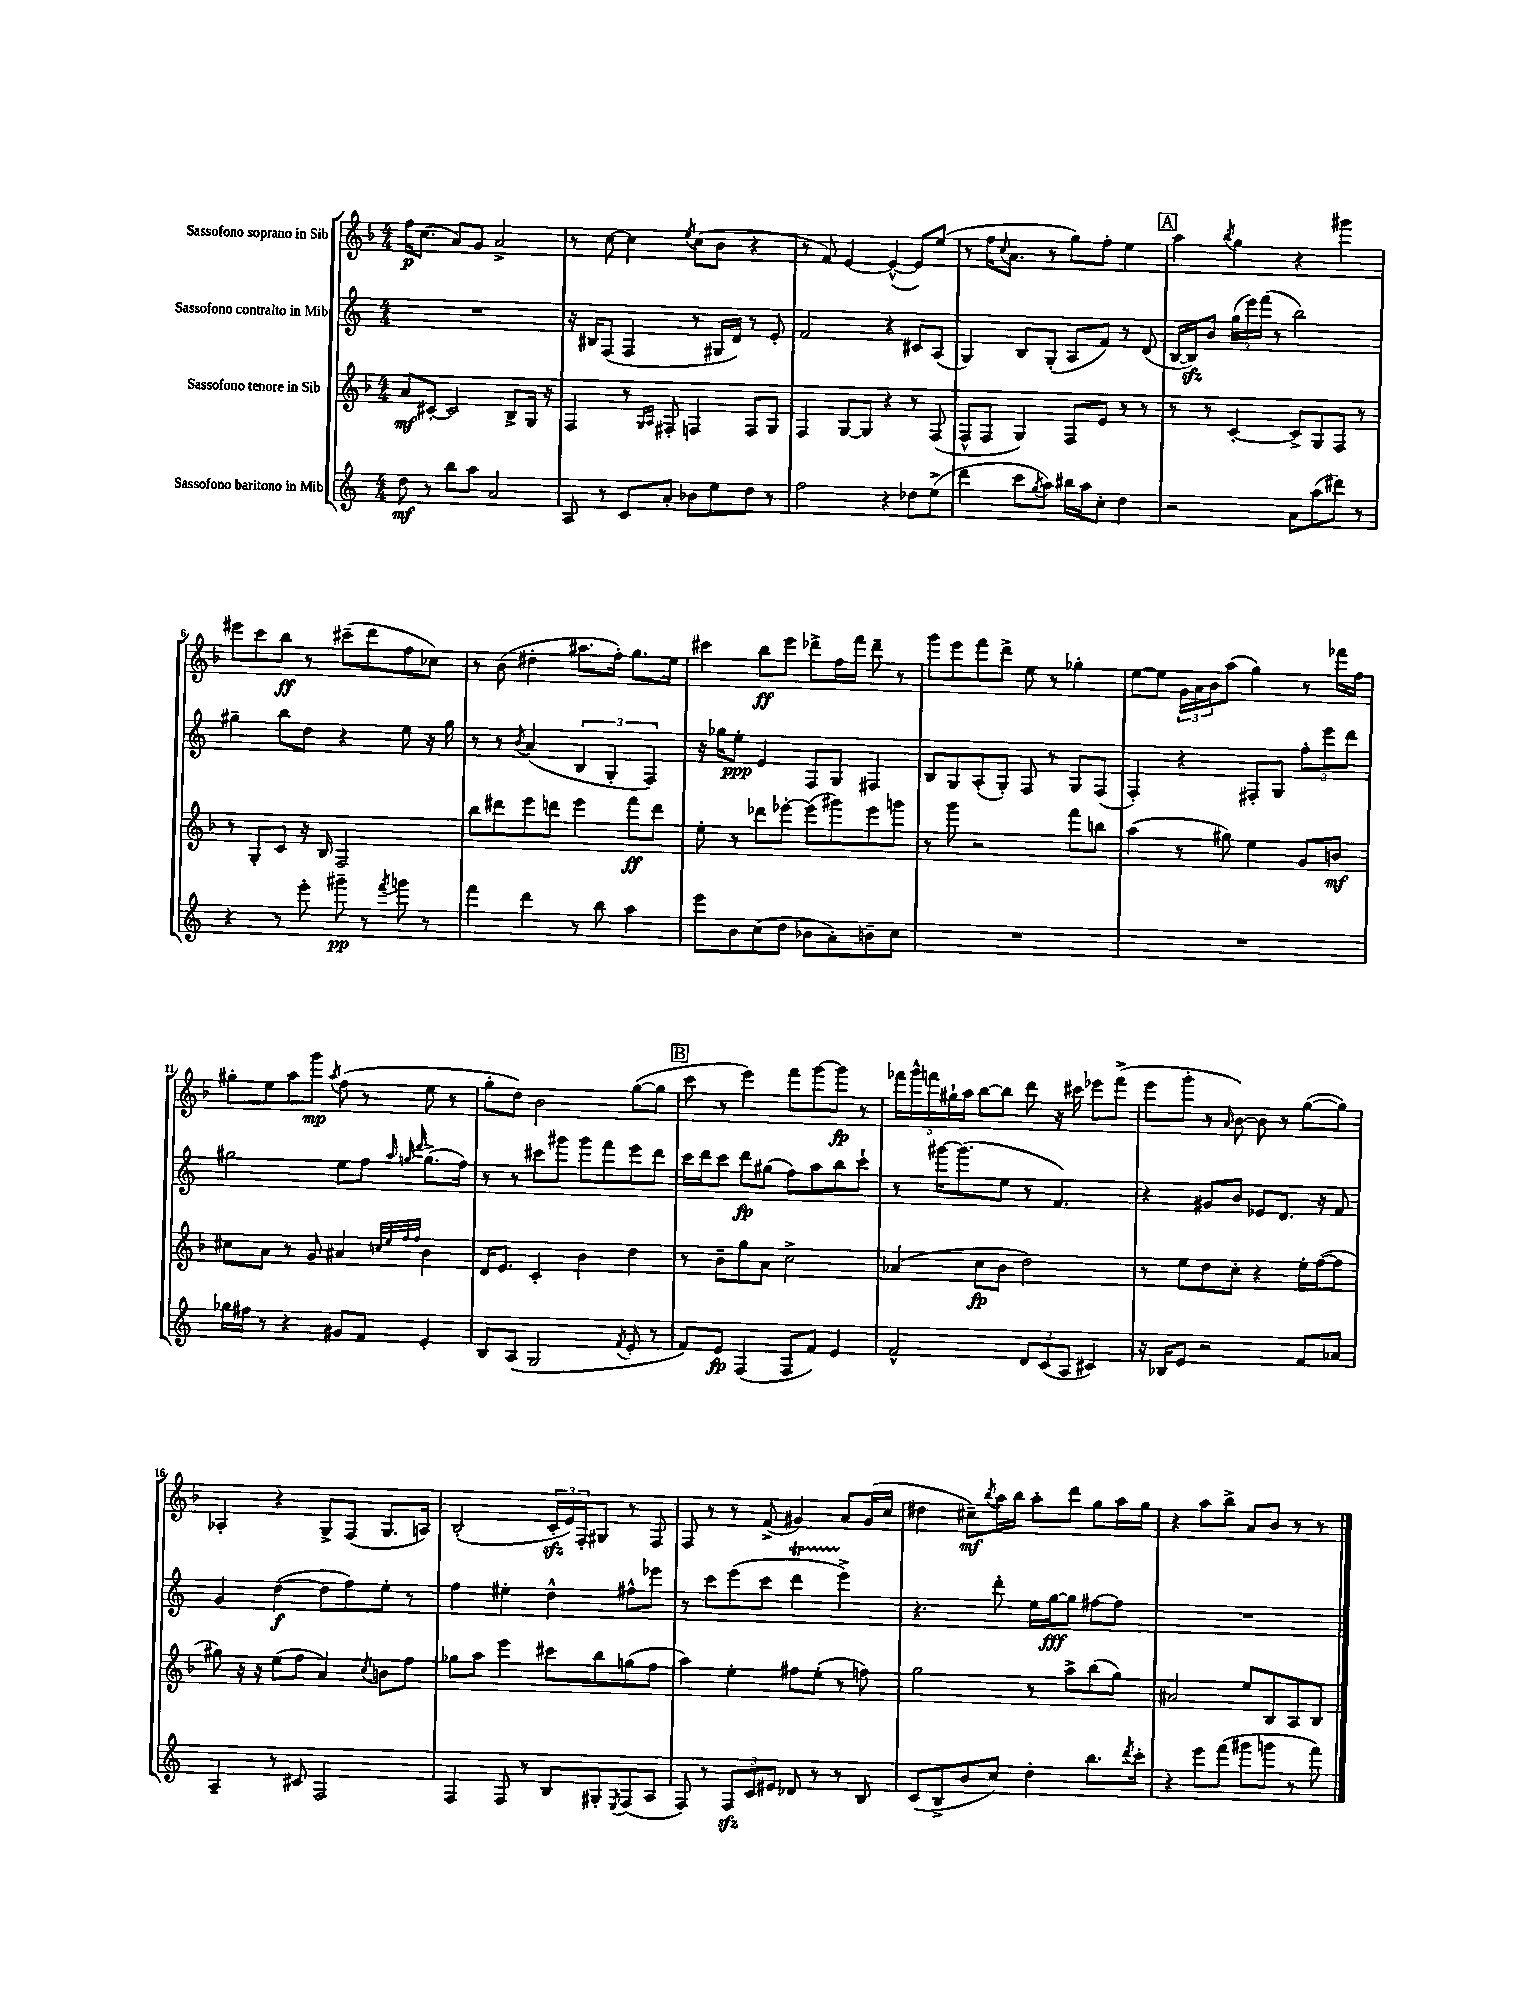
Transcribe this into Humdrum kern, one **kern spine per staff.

**kern	**dynam	**kern	**dynam	**kern	**dynam	**kern	**dynam
*part4	*part4	*part3	*part3	*part2	*part2	*part1	*part1
*staff4	*staff4	*staff3	*staff3	*staff2	*staff2	*staff1	*staff1
*I"Sassofono baritono in Mib	*	*I"Sassofono tenore in Sib	*	*I"Sassofono contralto in Mib	*	*I"Sassofono soprano in Sib	*
*clefG2	*	*clefG2	*	*clefG2	*	*clefG2	*
*k[]	*	*k[b-]	*	*k[]	*	*k[b-]	*
*M4/4	*	*M4/4	*	*M4/4	*	*M4/4	*
=1	=1	=1	=1	=1	=1	=1	=1
8dd\	mf	8a/L	mf	1r	.	16ff\KL	p
.	.	.	.	.	.	(8.cc\J	.
8r	.	[8c#X'/J	.	.	.	.	.
8bb\L	.	2c#/]	.	.	.	8a/L)	.
8aa\J	.	.	.	.	.	8g/J	.
2a/	.	.	.	.	.	2a^/	.
.	.	8B-^/L	.	.	.	.	.
.	.	16G/Jk	.	.	.	.	.
.	.	16r	.	.	.	.	.
=2	=2	=2	=2	=2	=2	=2	=2
8A/	.	4F/	.	16r	.	8r	.
.	.	.	.	16B#X/KL	.	.	.
8r	.	.	.	(8F/J	.	[8cc\	.
8c/L	.	8r	.	4F/	.	4cc\]	.
.	.	16qqG/LL	.	.	.	.	.
.	.	16qqA/JJ	.	.	.	.	.
8a'/J	.	8F#X'/	.	.	.	.	.
.	.	.	.	.	.	8qee/	.
8b-X\L	.	4Fn/	.	8r	.	(8cc\L	.
8ee\	.	.	.	16G#X/LL	.	8b-\J	.
.	.	.	.	16d/JJ)	.	.	.
8dd\J	.	8F/L	.	8r	.	4r	.
8r	.	8G/J	.	8e'/	.	.	.
=3	=3	=3	=3	=3	=3	=3	=3
2ff\	.	4F/	.	2f/	.	8r	.
.	.	.	.	.	.	8f/)	.
.	.	[8G/L	.	.	.	[4e/	.
.	.	8G/J]	.	.	.	.	.
4r	.	4r	.	4r	.	(4e^^/_	.
8dd-X\L	.	8r	.	8c#X/L	.	8e/L])	.
(8ee^\J	.	(8F/	.	(8A/J	.	(8ee/J	.
=4	=4	=4	=4	=4	=4	=4	=4
4ddd\	.	8F^^/L	.	4G/)	.	8r	.
.	.	8F/J	.	.	.	16ff\KL	.
.	.	.	.	.	.	8qqcc/	.
.	.	.	.	.	.	8.a\J	.
8ccc\L	.	4G/)	.	8B/L	.	.	.
8qgg/	.	.	.	.	.	.	.
8aa\J)	.	.	.	(8G'/J	.	8r	.
16bb#X\LL	.	8F/L	.	8A/L	.	8gg\L)	.
16aa\J	.	.	.	.	.	.	.
8cc'\J	.	8e/J	.	8f/J)	.	8ff'\J	.
4dd\	.	8r	.	8r	.	4ee\	.
.	.	8r	.	(8d/	.	.	.
!!LO:REH:place=s1:t=A
=5	=5	=5	=5	=5	=5	=5	=5
2r	.	8r	.	[16B/LL	.	4aa\	.
.	.	.	.	16Bzz/J])	.	.	.
.	.	8r	.	8b/J	.	.	.
.	.	.	.	.	.	8qbb-/	.
.	.	[4c'/	.	(24gg\LL	.	4gg\	.
.	.	.	.	24eee\)	.	.	.
.	.	.	.	(24fff\JJ	.	.	.
.	.	.	.	8r	.	.	.
8a\L	.	8c^/L]	.	2bb\)	.	4r	.
(8aa\	.	8G/	.	.	.	.	.
8ddd#X\J)	.	8F/J	.	.	.	4ggg#X\	.
8r	.	8r	.	.	.	.	.
!!LO:LB:g=z
=6	=6	=6	=6	=6	=6	=6	=6
4r	.	8r	.	4gg#X~\	.	8eee#X\L	.
.	.	8G'/L	.	.	.	8ccc\	.
8r	.	8c/J	.	8bb\L	.	8bb-\J	ff
8eee'\	.	16r	.	8dd\J	.	8r	.
.	.	16B-/	.	.	.	.	.
8ggg#X~\	pp	2F/	.	4r	.	(8ccc#X~\L	.
8r	.	.	.	.	.	8ddd\	.
8qfff/	.	.	.	.	.	.	.
8gggn\	.	.	.	8ee\	.	8ff\	.
8r	.	.	.	16r	.	8cc-X\J)	.
.	.	.	.	16gg#\	.	.	.
=7	=7	=7	=7	=7	=7	=7	=7
4fff\	.	8bb-\L	.	8r	.	8r	.
.	.	8ddd#X\	.	8r	.	(8b-\	.
.	.	.	.	8qb/	.	.	.
4ddd\	.	8eee\	.	(4a/	.	4dd#X'\	.
.	.	8dddn\J	.	.	.	.	.
8r	.	4eee\	.	6B/	.	8.aa#X\L	.
8bb\	.	.	.	.	.	.	.
.	.	.	.	6G'/	.	.	.
.	.	.	.	.	.	16ff'\Jk)	.
4aa\	.	8fff\L	ff	.	.	8.gg\L	.
.	.	.	.	6F/)	.	.	.
.	.	8ddd\J	.	.	.	.	.
.	.	.	.	.	.	16ee\Jk	.
=8	=8	=8	=8	=8	=8	=8	=8
8eee\L	.	8ee'\	.	16r	.	4ccc#X\	.
.	.	.	.	16gg-X\KL	.	.	.
8b\	.	8r	.	8ee'\J	ppp	.	.
(8cc\	.	8ddd-X\L	.	4e/	.	8bb-\L	ff
8dd\J	.	[8eee-X'\J	.	.	.	8eee\J	.
8b-X\L	.	(8eee-\L]	.	8F/L	.	8ddd-X^\L	.
8a'\)	.	8ggg#X\)	.	8G/J	.	16ff\L	.
.	.	.	.	.	.	16fff\JJ	.
8bn~\	.	8eee-\	.	4F#X/	.	8ddd-~\	.
8cc\J	.	8gggn\J	.	.	.	8r	.
=9	=9	=9	=9	=9	=9	=9	=9
1r	.	8r	.	8B/L	.	8ggg\L	.
.	.	8ggg\	.	8G/	.	8eee\	.
.	.	2r	.	(8A'/	.	8fff\	.
.	.	.	.	8G'/J)	.	8ddd^\J	.
.	.	.	.	8F/	.	8ee\	.
.	.	.	.	8r	.	8r	.
.	.	8fff\L	.	8G/L	.	4gg-X'\	.
.	.	8bbn\J	.	(8F/J	.	.	.
=10	=10	=10	=10	=10	=10	=10	=10
1r	.	(4aa\	.	4F'/)	.	[8ee\L	.
.	.	.	.	.	.	8ee\J]	.
.	.	8r	.	4r	.	24g\LL	.
.	.	.	.	.	.	24a\	.
.	.	.	.	.	.	24b-\J	.
.	.	8gg#X\)	.	.	.	(8aa\J	.
.	.	4ee\	.	8F#X'/L	.	4gg\)	.
.	.	.	.	8G/J	.	.	.
.	.	8g/L	.	12ff'\L	.	8r	.
.	.	.	.	12eee\	.	.	.
.	.	8bn/J	mf	.	.	16fff-X\LL	.
.	.	.	.	12ddd\J	.	.	.
.	.	.	.	.	.	16ff\JJ	.
!!LO:LB:g=z
=11	=11	=11	=11	=11	=11	=11	=11
16gg-X\LL	.	8cc#X\L	.	2gg#X\	.	8gg#X'\L	.
16ff#X\JJ	.	.	.	.	.	.	.
8r	.	8a\J	.	.	.	8ee\	.
4r	.	8r	.	.	.	8aa\	.
.	.	8g/	.	.	.	8ggg\J	mp
.	.	.	.	.	.	8qaa/	.
8g#X/L	.	4a#X/	.	8ee\L	.	(8ff\	.
8f/J	.	.	.	8ff\J	.	8r	.
.	.	32qqccn/LLL	.	.	.	.	.
.	.	32qqee/	.	32qqaa/	.	.	.
.	.	32qqff/	.	32qqggn/	.	.	.
.	.	32qqff/JJJ	.	32qqddd/	.	.	.
4e'/	.	4b-\	.	(8.gg^\L	.	8ee\	.
.	.	.	.	.	.	8r	.
.	.	.	.	16ff\Jk)	.	.	.
=12	=12	=12	=12	=12	=12	=12	=12
8B/L	.	16d/KL	.	8r	.	8gg'\L	.
.	.	8.e/J	.	.	.	.	.
(8A/J	.	.	.	8r	.	8dd\J)	.
2G/	.	4c'/	.	8ccc#X\L	.	2b-\	.
.	.	.	.	8ggg#X\J	.	.	.
.	.	4b-\	.	8ggg#\L	.	.	.
.	.	.	.	8fff\	.	.	.
8qf/	.	.	.	.	.	.	.
8e'/	.	4dd\	.	8eee\	.	([8gg\L	.
8r	.	.	.	8ddd\J	.	8gg\J]	.
!!LO:REH:place=s1:t=B
=13	=13	=13	=13	=13	=13	=13	=13
8f/L)	.	8r	.	16ccc\LL	.	8ccc\	.
.	.	.	.	16ddd\J	.	.	.
8e/J	fp	8b-~\L	.	8ccc\J	.	8r	.
(4F/	.	8gg\	.	8ddd\L	fp	4eee\)	.
.	.	8a\J	.	(8gg#X\J	.	.	.
8F/L	.	2cc^\	.	8ff\L)	.	8fff\L	.
8f/J)	.	.	.	8aa\	.	[8ggg\	.
4e/	.	.	.	8bb\	.	8ggg\J]	fp
.	.	.	.	8ccc`\J	.	8r	.
=14	=14	=14	=14	=14	=14	=14	=14
2f^^/	.	(4a-X/	.	8r	.	20fff-X\LL	.
.	.	.	.	.	.	20ggg^^\	.
.	.	.	.	.	.	20fffn\	.
.	.	.	.	[16ggg#X\KL	.	.	.
.	.	.	.	.	.	20gg#X`\	.
.	.	.	.	(8.ggg#\]	.	.	.
.	.	.	.	.	.	20aa\JJ	.
.	.	8cc\L	fp	.	.	[8bb-\L	.
.	.	8b-\J	.	8ee\J	.	8bb-\J]	.
12d/L	.	2dd\)	.	8r	.	8ddd\	.
(12c/	.	.	.	.	.	.	.
.	.	.	.	4.f/)	.	16r	.
12A/J	.	.	.	.	.	.	.
.	.	.	.	.	.	16ccc#X\	.
4c#X/)	.	.	.	.	.	8eee-X\L	.
.	.	.	.	.	.	(8fff^\J	.
=15	=15	=15	=15	=15	=15	=15	=15
16r	.	8r	.	4r	.	8eee\L	.
16B-X/KL	.	.	.	.	.	.	.
8e/J	.	8ee\L	.	.	.	8ggg'\J	.
2r	.	8dd\	.	8g#X/L	.	8r	.
.	.	.	.	.	.	16qqa/	.
.	.	8cc'\J	.	8b/J	.	[8b-\)	.
.	.	4r	.	8e-X/L	.	8b-\]	.
.	.	.	.	8.d/J	.	8r	.
8f/L	.	16ee'\LL	.	.	.	([8gg\L	.
.	.	([16ff\J	.	16r	.	.	.
8a-X/J	.	8ff\J]	.	8f/	.	8gg\J])	.
!!LO:LB:g=z
=16	=16	=16	=16	=16	=16	=16	=16
4A~/	.	8gg#X\)	.	4g/	.	4A-X'/	.
.	.	16r	.	.	.	.	.
.	.	16r	.	.	.	.	.
8r	.	(8ee\L	.	([4dd\	f	4r	.
8c#X/	.	8ff\J	.	.	.	.	.
2F/	.	4a/)	.	8dd\L]	.	8G^/L	.
.	.	.	.	8ff\)	.	(8F/J	.
.	.	8qcc/	.	.	.	.	.
.	.	8bn\L	.	8ee'\J	.	8.G/L	.
.	.	8ff\J	.	8r	.	.	.
.	.	.	.	.	.	16An/Jk)	.
=17	=17	=17	=17	=17	=17	=17	=17
4F/	.	8gg-X\L	.	4ff\	.	(2B-'/	.
.	.	8aa\J	.	.	.	.	.
8F/	.	4eee\	.	4ee#X'\	.	.	.
8r	.	.	.	.	.	.	.
8B/L	.	8ccc#X\L	.	4dd^^\	.	24czz'/LL	.
.	.	.	.	.	.	24e/)	.
.	.	.	.	.	.	24F'/J	.
8G#X'/	.	8bb-\	.	.	.	8G#X/J	.
8qE/	.	.	.	.	.	.	.
(8F/	.	(8ggn\	.	8ff#X^^\L	.	8r	.
8A/J	.	8ff\J	.	8eee-X\J	.	8F/	.
=18	=18	=18	=18	=18	=18	=18	=18
8F/)	.	4aa\)	.	8r	.	8F/	.
8r	.	.	.	8ccc\L	.	8r	.
12Fzz/L	.	4ee'\	.	(8eee\	.	8r	.
12c/	.	.	.	.	.	.	.
.	.	.	.	8ccc\J	.	(8f^/	.
12e#X/J	.	.	.	.	.	.	.
8d-X/	.	8ff#X\L	.	4dddT\	.	4g#X/)	.
8r	.	(8ee'\J	.	.	.	.	.
8r	.	8r	.	4eee^\)	.	8a/L	.
8B/	.	8ffn\)	.	.	.	(16g#/L	.
.	.	.	.	.	.	16cc/JJ	.
=19	=19	=19	=19	=19	=19	=19	=19
(8c/L	.	2gg\	.	4.r	.	4dd#X\	.
8B^/	.	.	.	.	.	.	.
8b/	.	.	.	.	.	8cc#X~\L)	mf
.	.	.	.	.	.	8qbb-/	.
8cc/J)	.	.	.	8ddd'\	.	16aa\L	.
.	.	.	.	.	.	16bb-\JJ	.
4dd'\	.	8r	.	16ee\LL	.	8aa'\L	.
.	.	.	.	[16gg\J	fff	.	.
.	.	8aa^\L	.	8gg\J]	.	8ddd\J	.
8.bb\L	.	(8bb-\	.	[8ff#X\L	.	8gg\L	.
.	.	8gg\J)	.	8ff#\J]	.	16aa\L	.
8qddd/	.	.	.	.	.	.	.
16ccc'\Jk	.	.	.	.	.	16gg\JJ	.
=20	=20	=20	=20	=20	=20	=20	=20
4r	.	2a#X/	.	1r	.	4r	.
8eee\L	.	.	.	.	.	8aa\L	.
(8fff\J	.	.	.	.	.	8bb-^\J	.
8ggg#X\L	.	8ee/L	.	.	.	8a/L	.
8gggn\J	.	8B-/	.	.	.	8b-/J	.
8r	.	8A/	.	.	.	8r	.
8fff\)	.	8B-/J	.	.	.	8r	.
==	==	==	==	==	==	==	==
*-	*-	*-	*-	*-	*-	*-	*-
